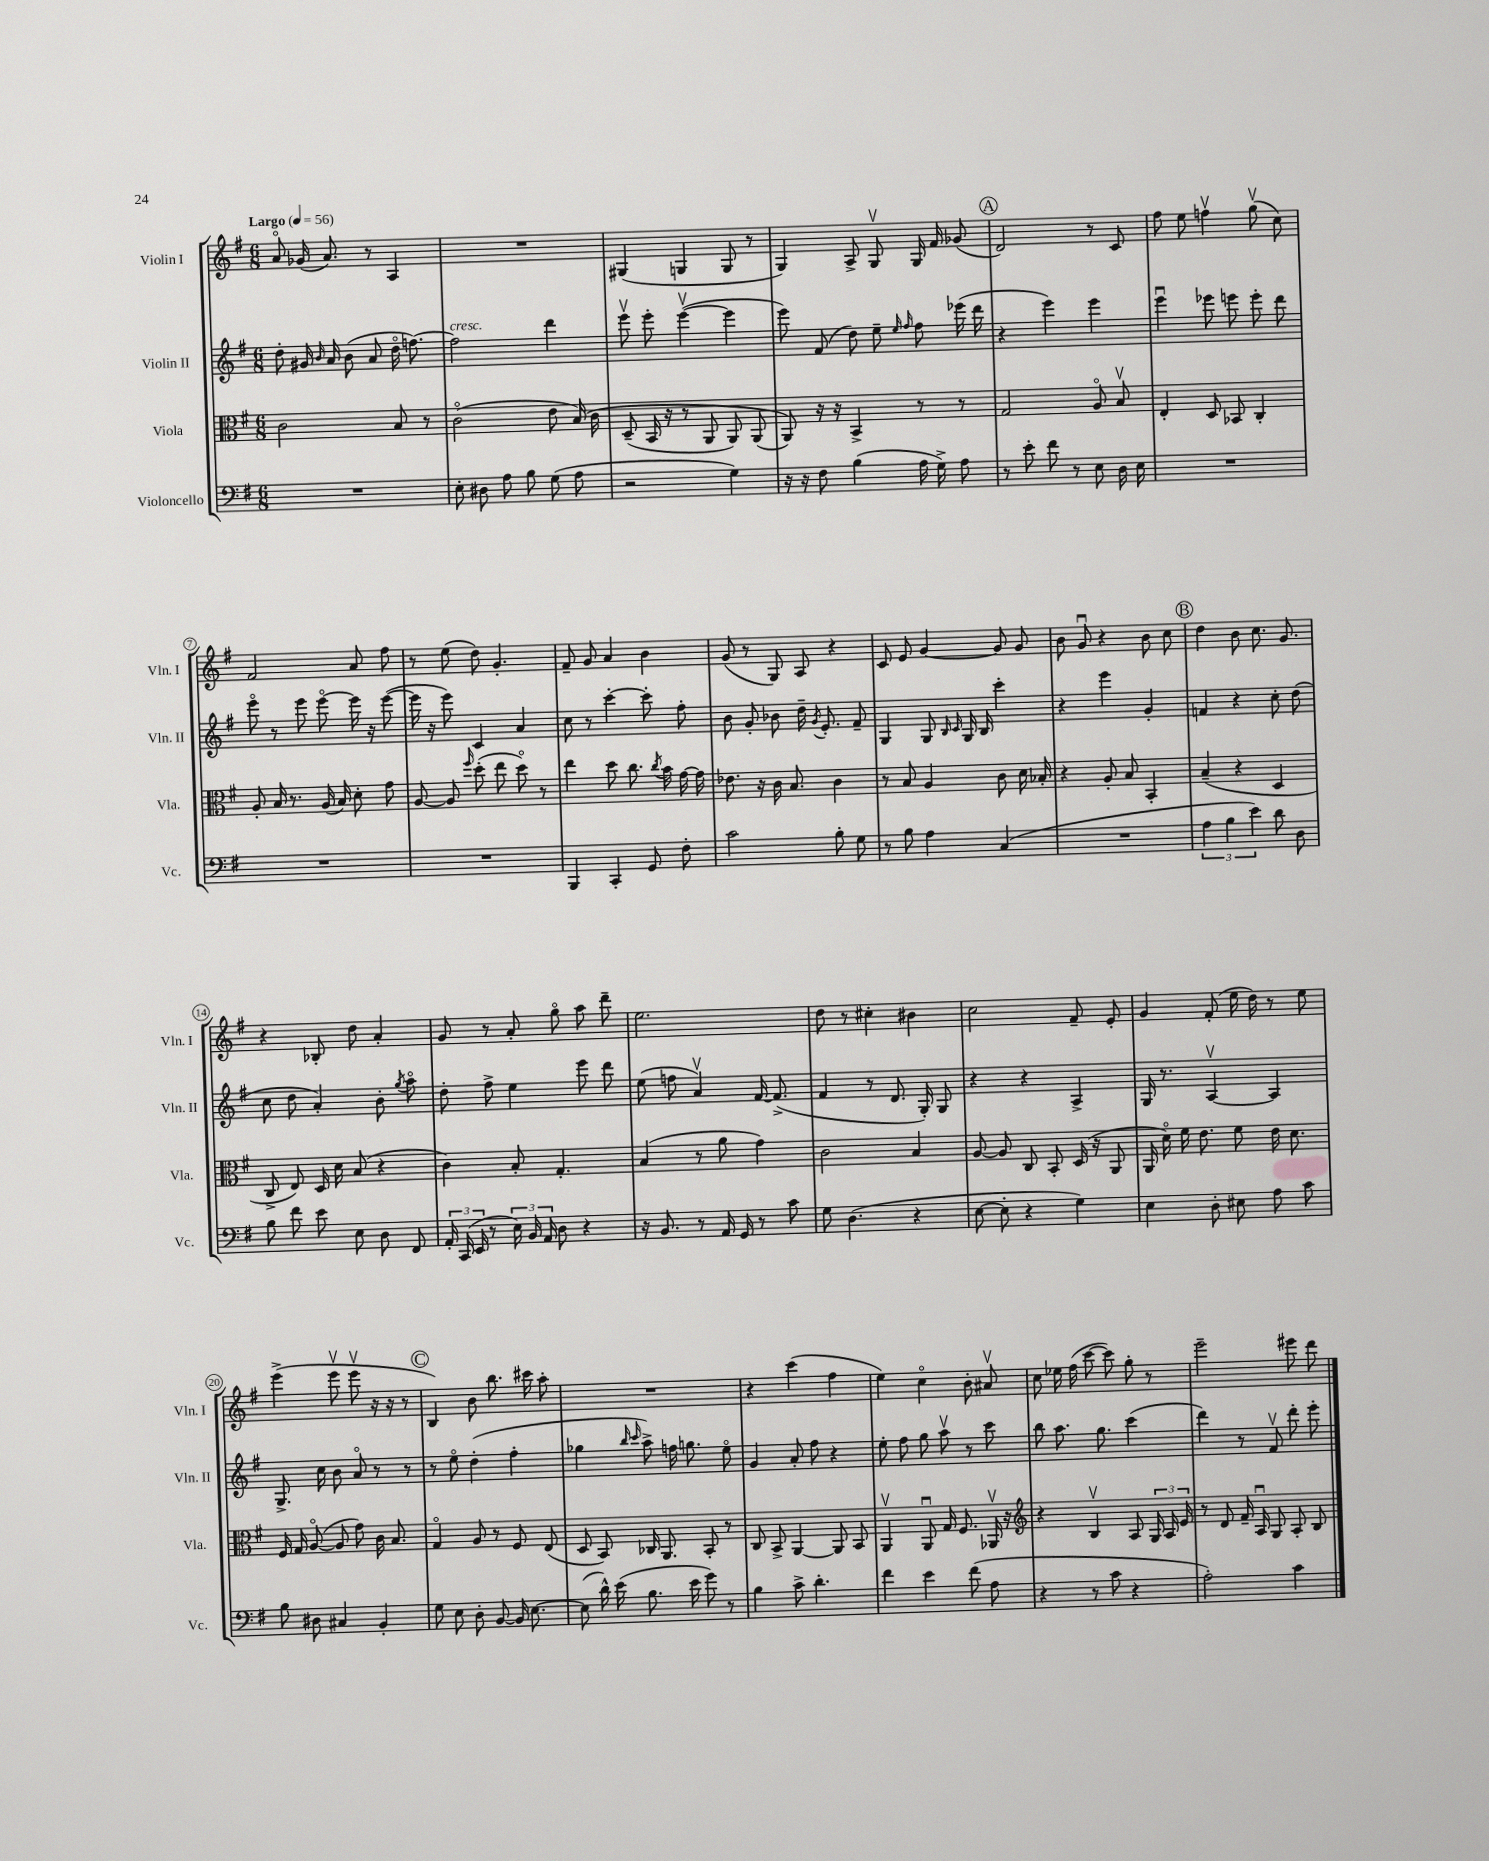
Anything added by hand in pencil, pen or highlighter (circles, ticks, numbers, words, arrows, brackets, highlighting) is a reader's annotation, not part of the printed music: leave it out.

**kern	**kern	**kern	**kern
*part4	*part3	*part2	*part1
*staff4	*staff3	*staff2	*staff1
*I"Violoncello	*I"Viola	*I"Violin II	*I"Violin I
*I'Vc.	*I'Vla.	*I'Vln. II	*I'Vln. I
*clefF4	*clefC3	*clefG2	*clefG2
*k[f#]	*k[f#]	*k[f#]	*k[f#]
*M6/8	*M6/8	*M6/8	*M6/8
*MM56	*MM56	*MM56	*MM56
=1	=1	=1	=1
!	!	!	!LO:TX:a:B:t=Largo
2.r	2c\	8dd'\	8a/
.	.	16g#X/	(16g-X/
.	.	16qqb/	.
.	.	16a/	8.a/)
.	.	(8b\	.
.	.	8a/	8r
.	8B/	16dd\	4A/
.	.	[8.ffn\)	.
.	8r	.	.
=2	=2	=2	=2
!	!	!LO:TX:a:i:t=cresc.	!
8E'\	(2c\	2ff\]	2.r
8D#X\	.	.	.
8A\	.	.	.
8B\	.	.	.
(8G\	8e\	4ddd\	.
8A\	(16B/)	.	.
.	16c\	.	.
=3	=3	=3	=3
2r	(8D~/	8eeev\	(4G#X/
.	16BB/	8eee'\	.
.	16r	.	.
.	8r	([4eeev\	4Gn/
.	8AA/	.	.
4G\)	8AA/)	4eee\]	8G/
.	(8AA/	.	8r
=4	=4	=4	=4
16r	8AA/))	8eee\)	4G/)
16r	.	.	.
8F#\	16r	(8f#/	.
.	16r	.	.
(4B\	4BB^/	8dd\)	8A^/
.	.	8ee~\	8Gv/
.	.	16qqee/	.
.	.	16qqff#/	.
16A\	8r	8ff#\	16G/
16G^\)	.	.	16f#/
8A\	8r	(16eee-X\	(8g-X/
.	.	16ddd\	.
!!LO:REH:place=s1:t=A
=5	=5	=5	=5
8r	2G/	4r	2d/)
8e'\	.	.	.
8f#\	.	4eee\)	.
8r	.	.	.
8E\	8A/	4eee\	8r
16D\	8Bv/	.	8c/
16E\	.	.	.
=6	=6	=6	=6
2.r	4E'/	4eeeu\	8ff#\
.	.	.	8ee\
.	8D/	8eee-X\	4ffnv\
.	8BB-X/	8eeen\	.
.	4C'/	8eee'\	(8ggv\
.	.	8ddd\	8cc\)
!!LO:LB:g=z
=7	=7	=7	=7
2.r	8A'/	8eee\	2f#/
.	16B/	8r	.
.	8.r	.	.
.	.	8eee\	.
.	(16A/	[8eee\	.
.	16B/)	.	.
.	8d'\	16eee\]	8a/
.	.	16r	.
.	8g\	([8eee\	8ff#\
=8	=8	=8	=8
2.r	[8A/	16eee\]	8r
.	.	16r	.
.	8A/]	8eee\)	(8ee\
.	16qqff#/	.	.
.	(8dd'\	4c/	8dd\)
.	8ee\	.	4.g'/
.	8dd\)	4a/	.
.	8r	.	.
=9	=9	=9	=9
4BBB/	4ee\	8cc\	8f#~/
.	.	8r	8g/
4CC'/	8dd\	[4ccc'\	4a/
.	8.cc\	.	.
8GG/	.	8ccc'\]	4b\
.	8qcc/	.	.
.	16b\	.	.
8F#'\	[16g\	8ff#'\	.
.	16g\]	.	.
=10	=10	=10	=10
2c\	8.e-X\	8b\	(8g/
.	.	8g'/	8r
.	16r	.	.
.	16c\	8b-X\	8G/)
.	8.B/	.	.
.	.	16dd~\	8A/
.	.	8qg/	.
.	.	8.e'/	.
8B'\	4c\	.	4r
8G\	.	8f#~/	.
=11	=11	=11	=11
8r	8r	4G/	8c/
8B\	8B/	.	8e/
4A\	4A/	8G/	[4g/
.	.	16qqB/	.
.	.	16qqc/	.
.	.	16G/	.
.	.	16B/	.
(4C/	8c\	4ccc'\	8g/]
.	16d\	.	8g/
.	16B-X'/	.	.
=12	=12	=12	=12
2.r	4r	4r	8b\
.	.	.	8gu/
.	8A'/	4eee\	4r
.	8B/	.	.
.	4BB'/	4g'/	8b\
.	.	.	8cc\
!!LO:REH:place=s1:t=B
=13	=13	=13	=13
6A\	(4B~/	4fn/	4dd\
6B\	.	.	.
.	4r	4r	8b\
6e\)	.	.	.
.	.	.	8.cc\
8d\	4D/	8cc'\	.
.	.	.	8.g/
8D\	.	(8dd\	.
!!LO:LB:g=z
=14	=14	=14	=14
8B\	8C^/	8cc\	4r
8f#\	8E/)	8dd\	.
8e\	16D/	4a'/)	8B-X'/
.	16d\	.	.
8E\	(8B/	.	8dd\
8D\	4r	8b'\	4a'/
.	.	8qgg/	.
8FF#/	.	8aa\	.
=15	=15	=15	=15
24AA'/	4c\)	8dd'\	8g/
(24CC/	.	.	.
24EE/	.	.	.
8r	.	8ff#^\	8r
24E\)	8B'/	4ee\	8a'/
24BB/	.	.	.
24AA/	.	.	.
8D\	4.G'/	.	8gg\
4r	.	8eee\	8aa\
.	.	8ddd\	8ddd~\
=16	=16	=16	=16
16r	(4B/	(8ee\	2.ee\
8.BB/	.	.	.
.	.	8ffn\	.
8r	8r	4av/)	.
16AA/	8a\	.	.
16GG/	.	.	.
8r	4g\)	[16f#/	.
.	.	(8.f#^/]	.
8c\	.	.	.
=17	=17	=17	=17
8G\	2c\	4f#/	8dd\
(4.D\	.	.	8r
.	.	8r	4cc#X'\
.	.	8.d/	.
4r	4B/	.	4b#X\
.	.	16G'/)	.
.	.	8G/	.
=18	=18	=18	=18
[8E\	[8A/	4r	2cc\
8E'\]	8A/]	.	.
4r	8C/	4r	.
.	8BB'/	.	.
4G\)	(16D/	4A^/	8f#~/
.	16r	.	.
.	8AA/	.	8e'/
=19	=19	=19	=19
4E\	16AA/	16G/	4g/
.	16d\)	8.r	.
.	16f#\	.	.
.	8.e\	.	.
8D'\	.	[4Av/	(8f#'/
8E#X\	8f#\	.	16ee\
.	.	.	16dd\)
8A\	16e\	4A/]	8r
.	8.d\	.	.
8c\	.	.	8ee\
!!LO:LB:g=z
=20	=20	=20	=20
8B\	16F#/	8.G^/	(4eee^\
.	16G/	.	.
8D#X\	([8A/	.	.
.	.	16cc\	.
4C#X/	8A/]	8b\	8eeev\
.	8g\)	8a/	8eeev\
4BB'/	16c\	8r	16r
.	8.B/	.	16r
.	.	8r	8r
!!LO:REH:place=s1:t=C
=21	=21	=21	=21
8G\	4G/	8r	4B/)
8E\	.	8ee\	.
8D'\	8A/	(4dd'\	8b\
[8BB/	8r	.	8.bb\
16BB/]	8F#/	4ff#'\	.
[8.E\	.	.	16ccc#X\
.	(8E/	.	8aa'\
=22	=22	=22	=22
(8E\]	8D/	4gg-X\	2.r
16d^^\)	8BB/)	.	.
(16e\	.	.	.
.	.	16qqbb/	.
.	.	16qqccc/	.
8.B\	16C-X/	8aa^\)	.
.	8.AA/	.	.
.	.	16ffn\	.
16e\	.	8.ggn\	.
8g\)	8BB'/	.	.
8r	8r	8ee\	.
=23	=23	=23	=23
4B\	8C/	4g/	4r
.	8BB^/	.	.
8c^\	[4AA/	8a'/	(4ccc\
4.d'\	.	8ff#\	.
.	8AA/]	4r	4ff#\
.	8BB/	.	.
=24	=24	=24	=24
4f#\	4AAv/	8ee'\	4ee\)
.	.	8ff#\	.
4e\	8AAu/	8gg\	4cc\
.	16G/	8aav\	.
.	8.F#/	.	.
(8f#\	.	8r	8b'\
8A\	16AA-Xv/	8ccc\	8a#Xv/
.	16r	.	.
=25	=25	=25	=25
*	*clefG2	*	*
4r	4r	8bb\	8cc\
.	.	8.aa\	16ee-X\
.	.	.	(16ff#\
8r	4Bv/	.	[8ccc\
.	.	8.gg\	.
8c\	.	.	8ccc\])
4r	8A/	(4ccc\	8gg'\
.	24G/	.	8r
.	24A/	.	.
.	24e/	.	.
=26	=26	=26	=26
2A'\)	8r	4ddd\)	2eee~\
.	8d/	.	.
.	16f#~/	8r	.
.	16Au/	.	.
.	8G/	8f#v/	.
4c\	8A'/	8ddd'\	8eee#X\
.	8B/	8eee'\	8ddd\
==	==	==	==
*-	*-	*-	*-
